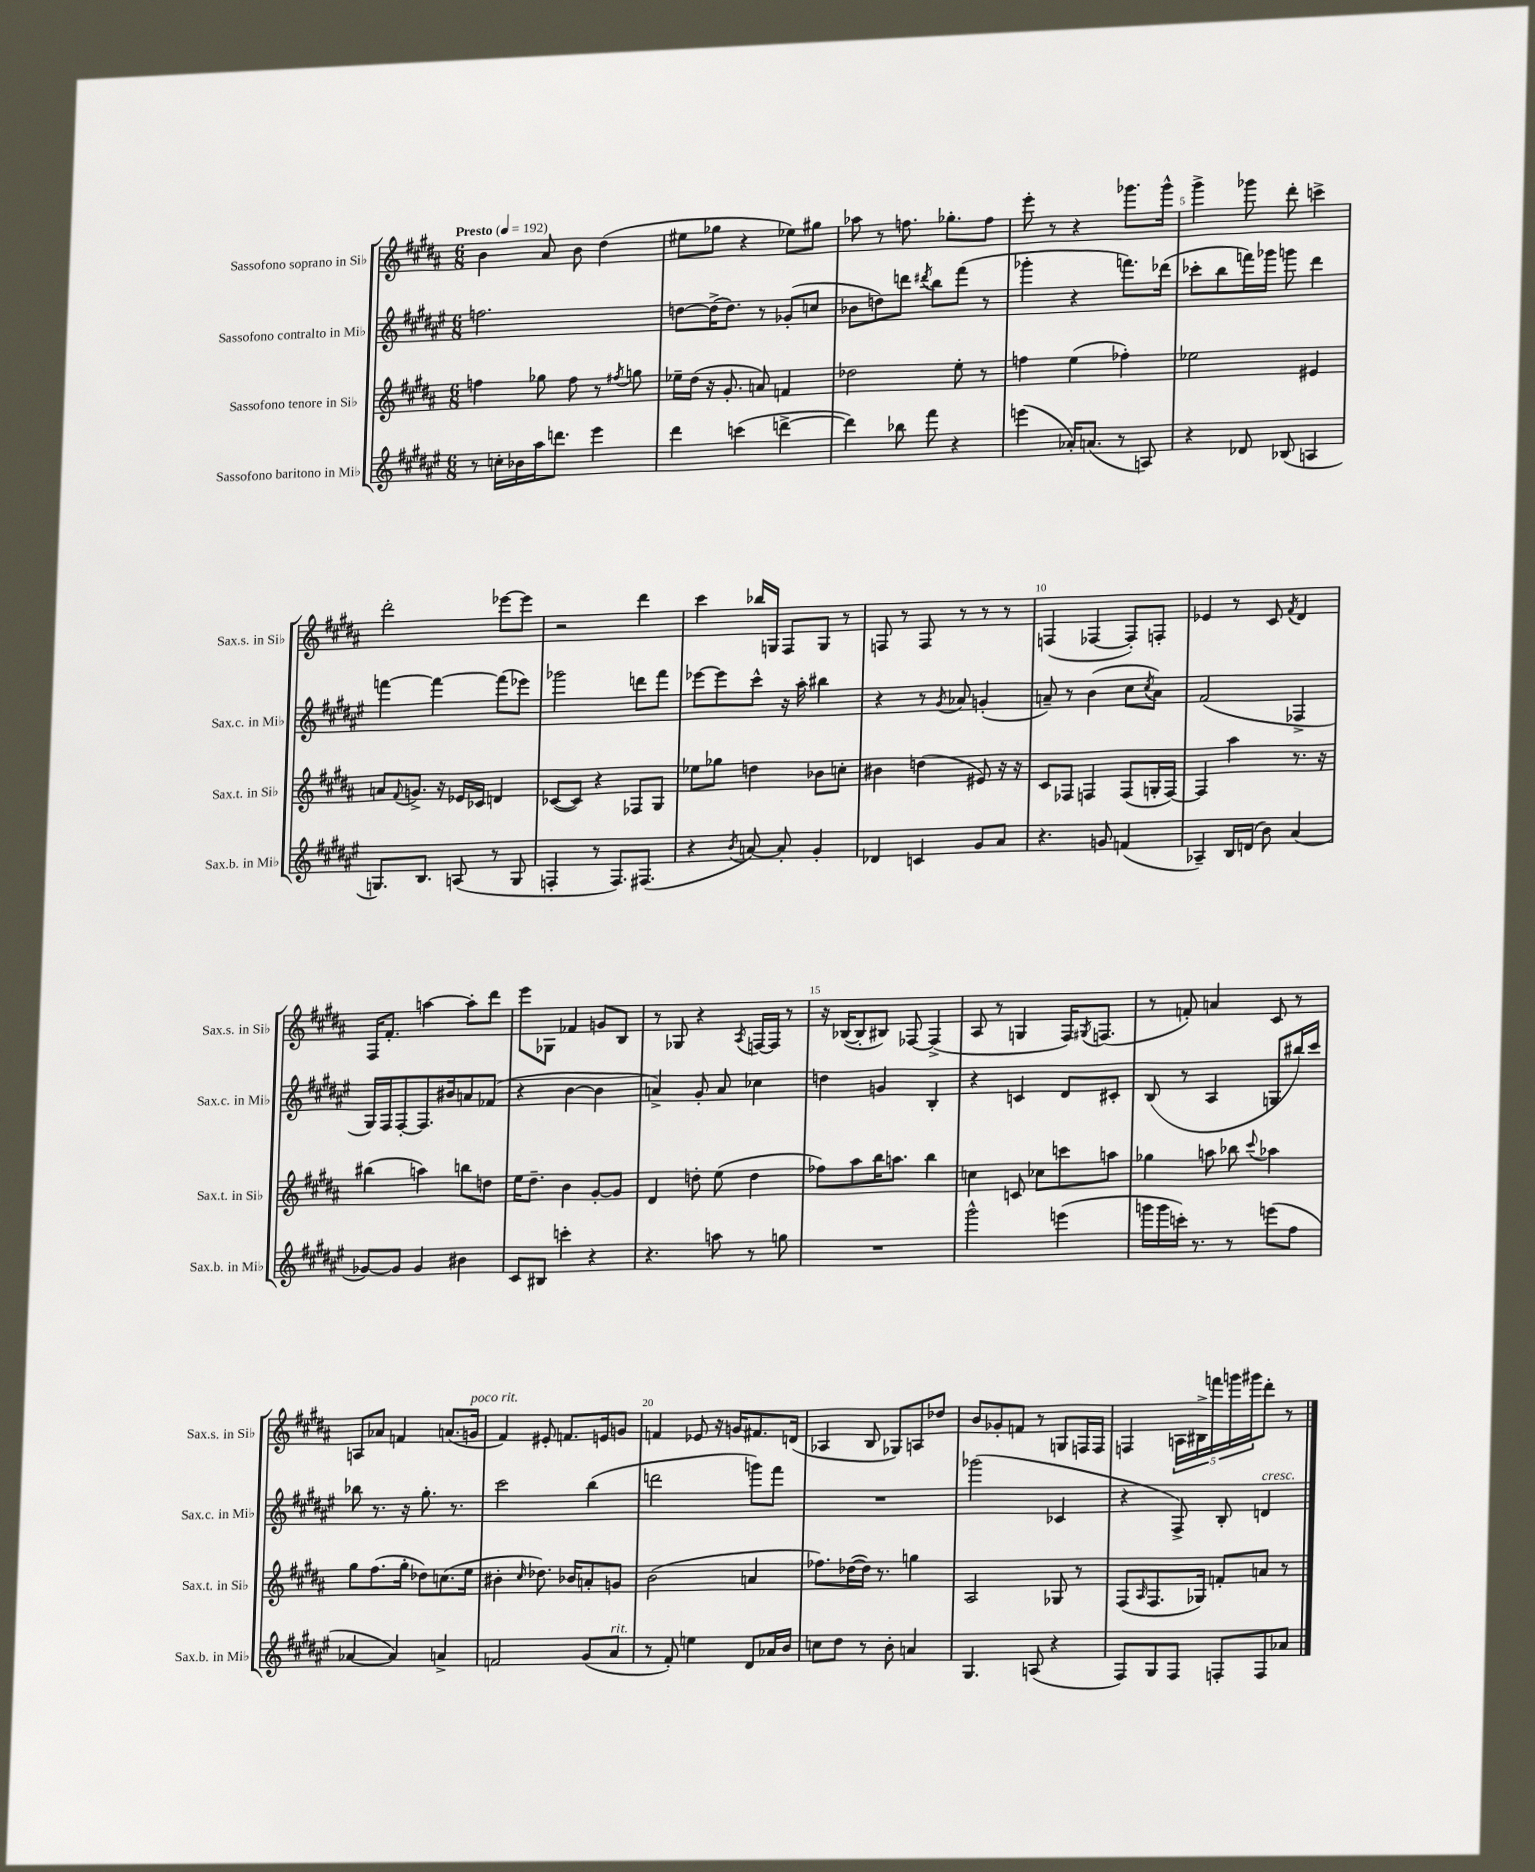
<<
\new StaffGroup <<
\new Staff = "s0" \with { instrumentName = "Sassofono soprano in Sib" shortInstrumentName = "Sax.s. in Sib" } {
    \clef treble \key b \major \numericTimeSignature \time 6/8 \tempo "Presto" 4 = 192
    b'4 ais'8 b'8 dis''4( |
    eis''8 ges''8 r4 ees''8) gis''8 |
    aes''8 r8 f''8. ges''8.-. f''8 |
    e'''8-. r8 r4 ges'''8. ges'''16-^ |
    gis'''4-> ges'''8 dis'''8-. c'''4-> |
    dis'''2-. ees'''8~ ees'''8 |
    r2 dis'''4 |
    cis'''4 bes''16 g16 fis8 g8 r8 |
    f8 r8 f8 r8 r8 r8 |
    f4( fes4~ fes8-.) f8-. |
    ees'4 r8 cis'8 \acciaccatura { fis'8 } dis'4 |
    fis16 fis'8.-. a''4~ a''8-. dis'''8 |
    e'''8 ges8 fes'4 g'8 b8 |
    r8 ges8 r4 \acciaccatura { ais8 } f16~ f16 r8 |
    r16 bes16~( bes8-. bis8) fes8~ fes4->( |
    ais8 r8 g4 fis16) \acciaccatura { gis8 } f8.( |
    r8 f'8-.) a'4 cis'8 r8 |
    a8 aes'8 f'4 a'8.( g'16^\markup { \italic "poco rit." } |
    fis'4) eis'8-. f'8. e'16 g'8 |
    f'4 ees'8 r16 g'16 fis'8. d'16( |
    aes4 b8 ges8) a8 des''8 |
    b'8 ges'8-. f'8 r8 g8 f16 f16 |
    f4 \tuplet 5/4 { a16 bis16-> f'''16 g'''16 gis'''16 } dis'''8-. r8 \bar "|." |
}
\new Staff = "s1" \with { instrumentName = "Sassofono contralto in Mib" shortInstrumentName = "Sax.c. in Mib" } {
    \clef treble \key fis \major \numericTimeSignature \time 6/8
    f''2. |
    d''8~ d''16->( d''8.) r8 ges'8-.( c''8 |
    bes'8 d''8) d'''8 \acciaccatura { dis'''8 } b''8 fis'''8( r8 |
    ges'''4-. r4 f'''8.) des'''16( |
    ces'''8-. b''8 f'''16) ges'''16 g'''8 dis'''4 |
    f'''4~ f'''4~ f'''8( ees'''8) |
    ges'''2 d'''8 fis'''8 |
    ees'''8~ ees'''8 cis'''8-^ r16 ais''16-. bis''4 |
    r4 r8 \acciaccatura { gis'8 } aes'8 g'4-.( |
    a'8--) r8 b'4( cis''8 \acciaccatura { cis''8 } a'8) |
    fis'2( fes4-> |
    gis16) fis16 fis8~-. fis8. bis'16 a'8 fes'8( |
    r4 b'4~ b'4 |
    a'4->) gis'8-. a'8 ces''4 |
    d''4 g'4 b4-. |
    r4 c'4 dis'8 cis'8-. |
    b8( r8 ais4 g8 bis''16) cis'''16 |
    bes''8 r8. r16 gis''8.-. r8. |
    cis'''2 b''4( |
    d'''2 g'''8) fis'''8 |
    R2. |
    ges'''2( ces'4 |
    r4 fis8->) b8-. d'4^\markup { \italic "cresc." } \bar "|." |
}
\new Staff = "s2" \with { instrumentName = "Sassofono tenore in Sib" shortInstrumentName = "Sax.t. in Sib" } {
    \clef treble \key b \major \numericTimeSignature \time 6/8
    f''4 ges''8 f''8 r8 \acciaccatura { fis''8 } g''8 |
    ees''16-- dis''16( r16 gis'8.-. a'8) f'4 |
    des''2 e''8-. r8 |
    f''4 e''4( fes''4-.) |
    ees''2 eis'4 |
    a'8 \appoggiatura { fis'8 } g'8.-> r16 ees'16 ces'16 d'4 |
    ces'8~( ces'8) r4 fes8 gis8 |
    ees''8 ges''8 d''4 bes'8 c''8-. |
    bis'4 d''4( eis'8) r16 r16 |
    cis'8 fes8 f4 f8( g16-. f16~) |
    f4 ais''4 r8. r16 |
    bis''4( a''4) b''8 d''8 |
    e''16 dis''8.-- b'4 gis'8~-. gis'8 |
    dis'4 d''8-. e''8( d''4 |
    fes''8) ais''8 b''16 a''8. b''4 |
    c''4 c'8 ces''8 c'''8 a''8 |
    ges''4 a''8 bes''8 \appoggiatura { cis'''8 } aes''4 |
    gis''8 fis''8.( gis''16-. des''8) c''8.( e''16 |
    bis'4-. \grace { cis''16 } des''8.) bes'16 a'8-. g'8 |
    b'2( a'4 |
    fes''8.) des''16~( des''16) r8. g''4 |
    ais2 ges8 r8 |
    fis8( \grace { ais16 } fis8. ges16) f'8-. a'8 r8 \bar "|." |
}
\new Staff = "s3" \with { instrumentName = "Sassofono baritono in Mib" shortInstrumentName = "Sax.b. in Mib" } {
    \clef treble \key fis \major \numericTimeSignature \time 6/8
    r8 c''16-. bes'16 ais''16 d'''8. eis'''4 |
    dis'''4 c'''4( d'''4~-> |
    d'''4) bes''8 fis'''8 r4 |
    e'''4( aes'16-.) a'8.( r8 a8) |
    r4 des'8 bes8( a4 |
    g8.) b8. a8( r8 g8 |
    f4-. r8 f8.) fis8.( |
    r4 \acciaccatura { b'8 } a'8~) a'8-. gis'4-. |
    des'4 c'4 gis'8 ais'8 |
    r4. g'8 f'4( |
    aes4--) b16 d'16( b'8) ais'4( |
    ges'8~) ges'8 ges'4 bis'4 |
    cis'8 bis8 c'''4-. r4 |
    r4. a''8 r8 g''8 |
    R2. |
    gis'''2-^ e'''4( |
    g'''16 g'''16 c'''16-.) r8. r8 e'''8( fis''8 |
    aes'4~ aes'4) a'4-> |
    f'2 gis'8( ais'8^\markup { \italic "rit." } |
    r8 fis'8-.) e''4 dis'8 aes'16 b'16 |
    c''8 dis''8 r8 b'8-. a'4 |
    gis4. a8( r4 |
    fis8) gis8 fis8 f8-. f8 aes'8 \bar "|." |
}
>>
>>
\layout { \context { \Score \override BarNumber.break-visibility = ##(#f #t #t) barNumberVisibility = #(every-nth-bar-number-visible 5) } }
